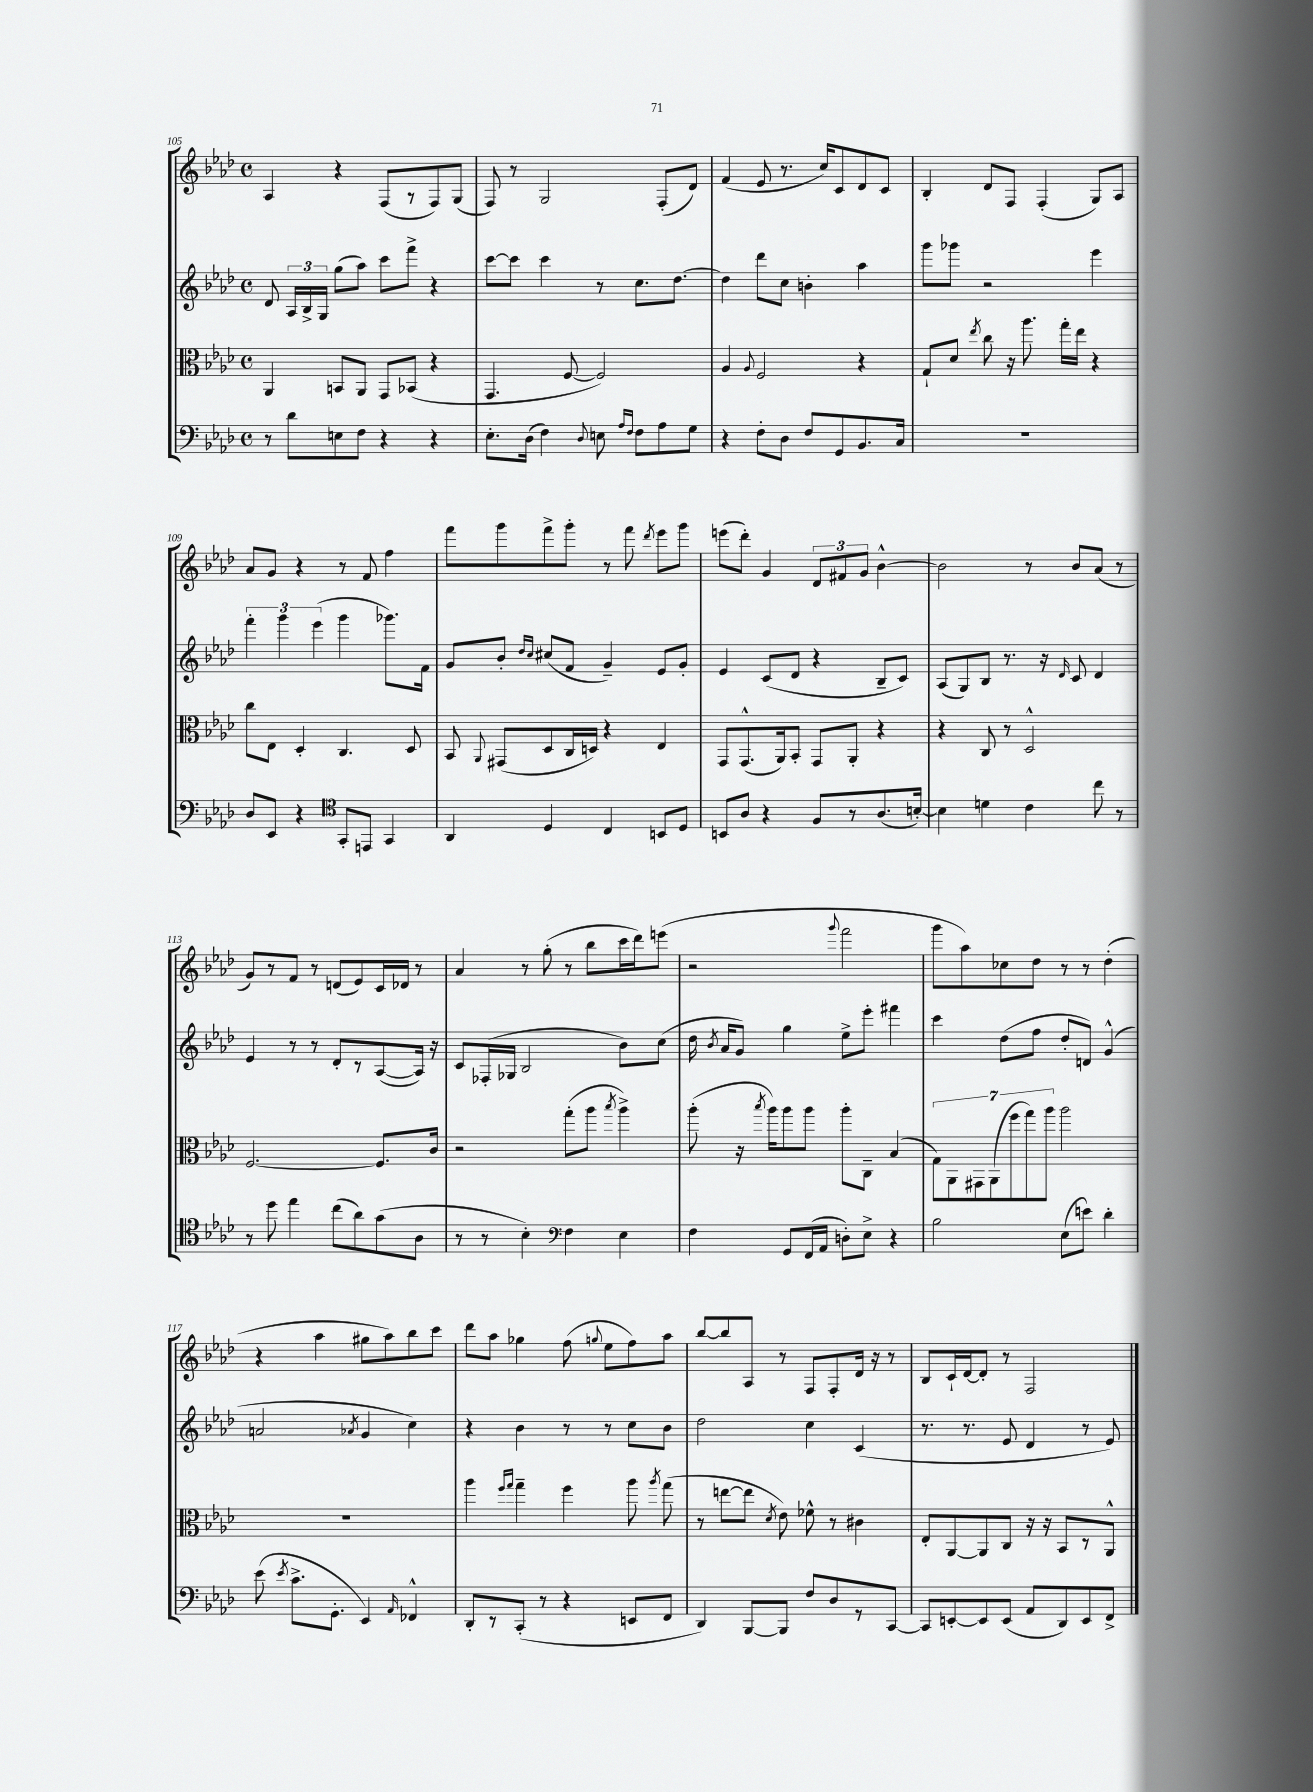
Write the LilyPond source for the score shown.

<<
\new StaffGroup <<
\new Staff = "s0" {
    \clef treble \key aes \major \defaultTimeSignature \time 4/4
    \autoBeamOff aes4 r4 f8[( r8 f8) g8]( |
    f8) r8 g2 f8[-.( des'8]) |
    f'4( ees'8 r8. c''16[) c'8 des'8 c'8] |
    bes4-. des'8[ f8] f4-.( g8[) aes8] |
    aes'8[ g'8] r4 r8 f'8 f''4 |
    f'''8[ g'''8 f'''8-> g'''8]-. r8 f'''8 \acciaccatura { des'''8 } ees'''8[ g'''8] |
    e'''8[( des'''8]-.) g'4 \tuplet 3/2 { des'8[ fis'8 g'8] } bes'4~-^ |
    bes'2 r8 bes'8[ aes'8]( r8 |
    g'8[) r8 f'8] r8 d'8[( ees'8) c'16 des'16] r8 |
    aes'4 r8 g''8-.( r8 bes''8[ c'''16 des'''16) e'''8]( |
    r2 \appoggiatura { g'''8 } f'''2 |
    g'''8[ aes''8) ces''8 des''8] r8 r8 des''4-.( |
    r4 aes''4 gis''8[ aes''8) bes''8 c'''8] |
    des'''8[ aes''8] ges''4 f''8( \appoggiatura { g''8 } ees''8[ f''8) aes''8] |
    bes''8[~ bes''8 aes8] r8 f8[ f8-. des'16] r16 r8 |
    bes8[ c'16-! des'16~ des'8]-. r8 f2 \bar "|." |
}
\new Staff = "s1" {
    \clef treble \key aes \major \defaultTimeSignature \time 4/4
    \autoBeamOff des'8 \tuplet 3/2 { aes16[ bes16-> g16] } g''8[( aes''8]) c'''8[ f'''8]-> r4 |
    c'''8[~ c'''8] c'''4 r8 c''8.[ des''8.]~ |
    des''4 des'''8[ c''8] b'4-. aes''4 |
    g'''8[ ges'''8] r2 ees'''4 |
    \tuplet 3/2 { f'''4-. g'''4 ees'''4( } g'''4 ges'''8.[) f'16] |
    g'8[ bes'8]-. \grace { des''16[ c''16] } cis''8[( f'8] g'4--) ees'8[ g'8]-. |
    ees'4 c'8[( des'8] r4 bes8[-- c'8]) |
    aes8[( g8) bes8] r8. r16 \grace { des'16 } c'8 des'4 |
    ees'4 r8 r8 des'8[-. r8 aes8~( aes16]) r16 |
    c'8[ fes16-.( ges16] bes2 bes'8[) c''8]( |
    des''16 \acciaccatura { bes'8 } aes'16[ g'8]) g''4 ees''8[-> ees'''8]-. fis'''4 |
    c'''4 des''8[( f''8] des''8[-. d'8]) g'4-^( |
    a'2 \acciaccatura { aes'8 } g'4 c''4) |
    r4 bes'4 r8 r8 c''8[ bes'8] |
    des''2 c''4 c'4( |
    r8. r8. ees'8 des'4 r8 ees'8) \bar "|." |
}
\new Staff = "s2" {
    \clef alto \key aes \major \defaultTimeSignature \time 4/4
    \autoBeamOff aes,4 b,8[ aes,8] g,8[ bes,8]( r4 |
    g,4. f8~ f2) |
    aes4 \appoggiatura { aes8 } f2 r4 |
    g8[-! des'8] \acciaccatura { ees''8 } c''8 r16 aes''8. g''16[-. ees''16] r4 |
    c''8[ ees8] des4-. c4. des8 |
    bes,8 \appoggiatura { aes,8 } gis,8[( des8 c16 d16]) r4 ees4 |
    g,8[ g,8.-^( aes,16) bes,8]-. g,8[ aes,8]-. r4 |
    r4 c8 r8 des2-^ |
    f2.~ f8.[ c'16] |
    r2 g''8[-.( aes''8] \acciaccatura { bes''8 } aes''4->) |
    aes''8-.( r16 \acciaccatura { bes''8 } aes''16[) aes''8 aes''8] aes''8[-. c8]-- bes4( |
    \tuplet 7/4 { g8[) aes,8 gis,8 aes,8( f''8 g''8) aes''8] } aes''2 |
    R1 |
    aes''4 \grace { f''16[ g''16] } g''4-- f''4 aes''8 \acciaccatura { aes''8 } g''8( |
    r8 e''8[~ e''8] \acciaccatura { des'8 } ees'8) fes'8-^ r8 cis'4 |
    ees8[-. aes,8~ aes,8 c8] r16 r16 bes,8[ r8 aes,8]-^ \bar "|." |
}
\new Staff = "s3" {
    \clef bass \key aes \major \defaultTimeSignature \time 4/4
    \autoBeamOff r8 des'8[ e8 f8] r4 r4 |
    ees8.[-. des16]( f4) \appoggiatura { des8 } e8 \grace { aes16[ f16] } f8[ aes8 g8] |
    r4 f8[-. des8] f8[ g,8 bes,8. c16] |
    R1 |
    des8[ ees,8] r4 \clef tenor g,8[-. e,8] g,4 |
    aes,4 des4 c4 b,8[ des8] |
    b,8[ aes8] r4 f8[ r8 aes8.( b16]~-.) |
    b4 d'4 c'4 c''8 r8 |
    r8 des''8 ees''4 c''8[( aes'8) g'8( aes8] |
    r8 r8 bes4-.) \clef bass f4 ees4 |
    f4 g,8[ f,16( aes,16] d8[-.) ees8]-> r4 |
    bes2 ees8[( e'8]) des'4-. |
    ees'8( \acciaccatura { ees'8 } c'8.[-> g,8.]-. ees,4) \grace { aes,16 } fes,4-^ |
    des,8[-. r8 c,8]-.( r8 r4 e,8[ f,8] |
    des,4) bes,,8[~ bes,,8] f8[ des8 r8 c,8]~ |
    c,8[ e,8~-. e,8 e,8]( aes,8[ des,8) e,8 f,8]-> \bar "|." |
}
>>
>>
\layout { \context { \Score currentBarNumber = #105 } }
